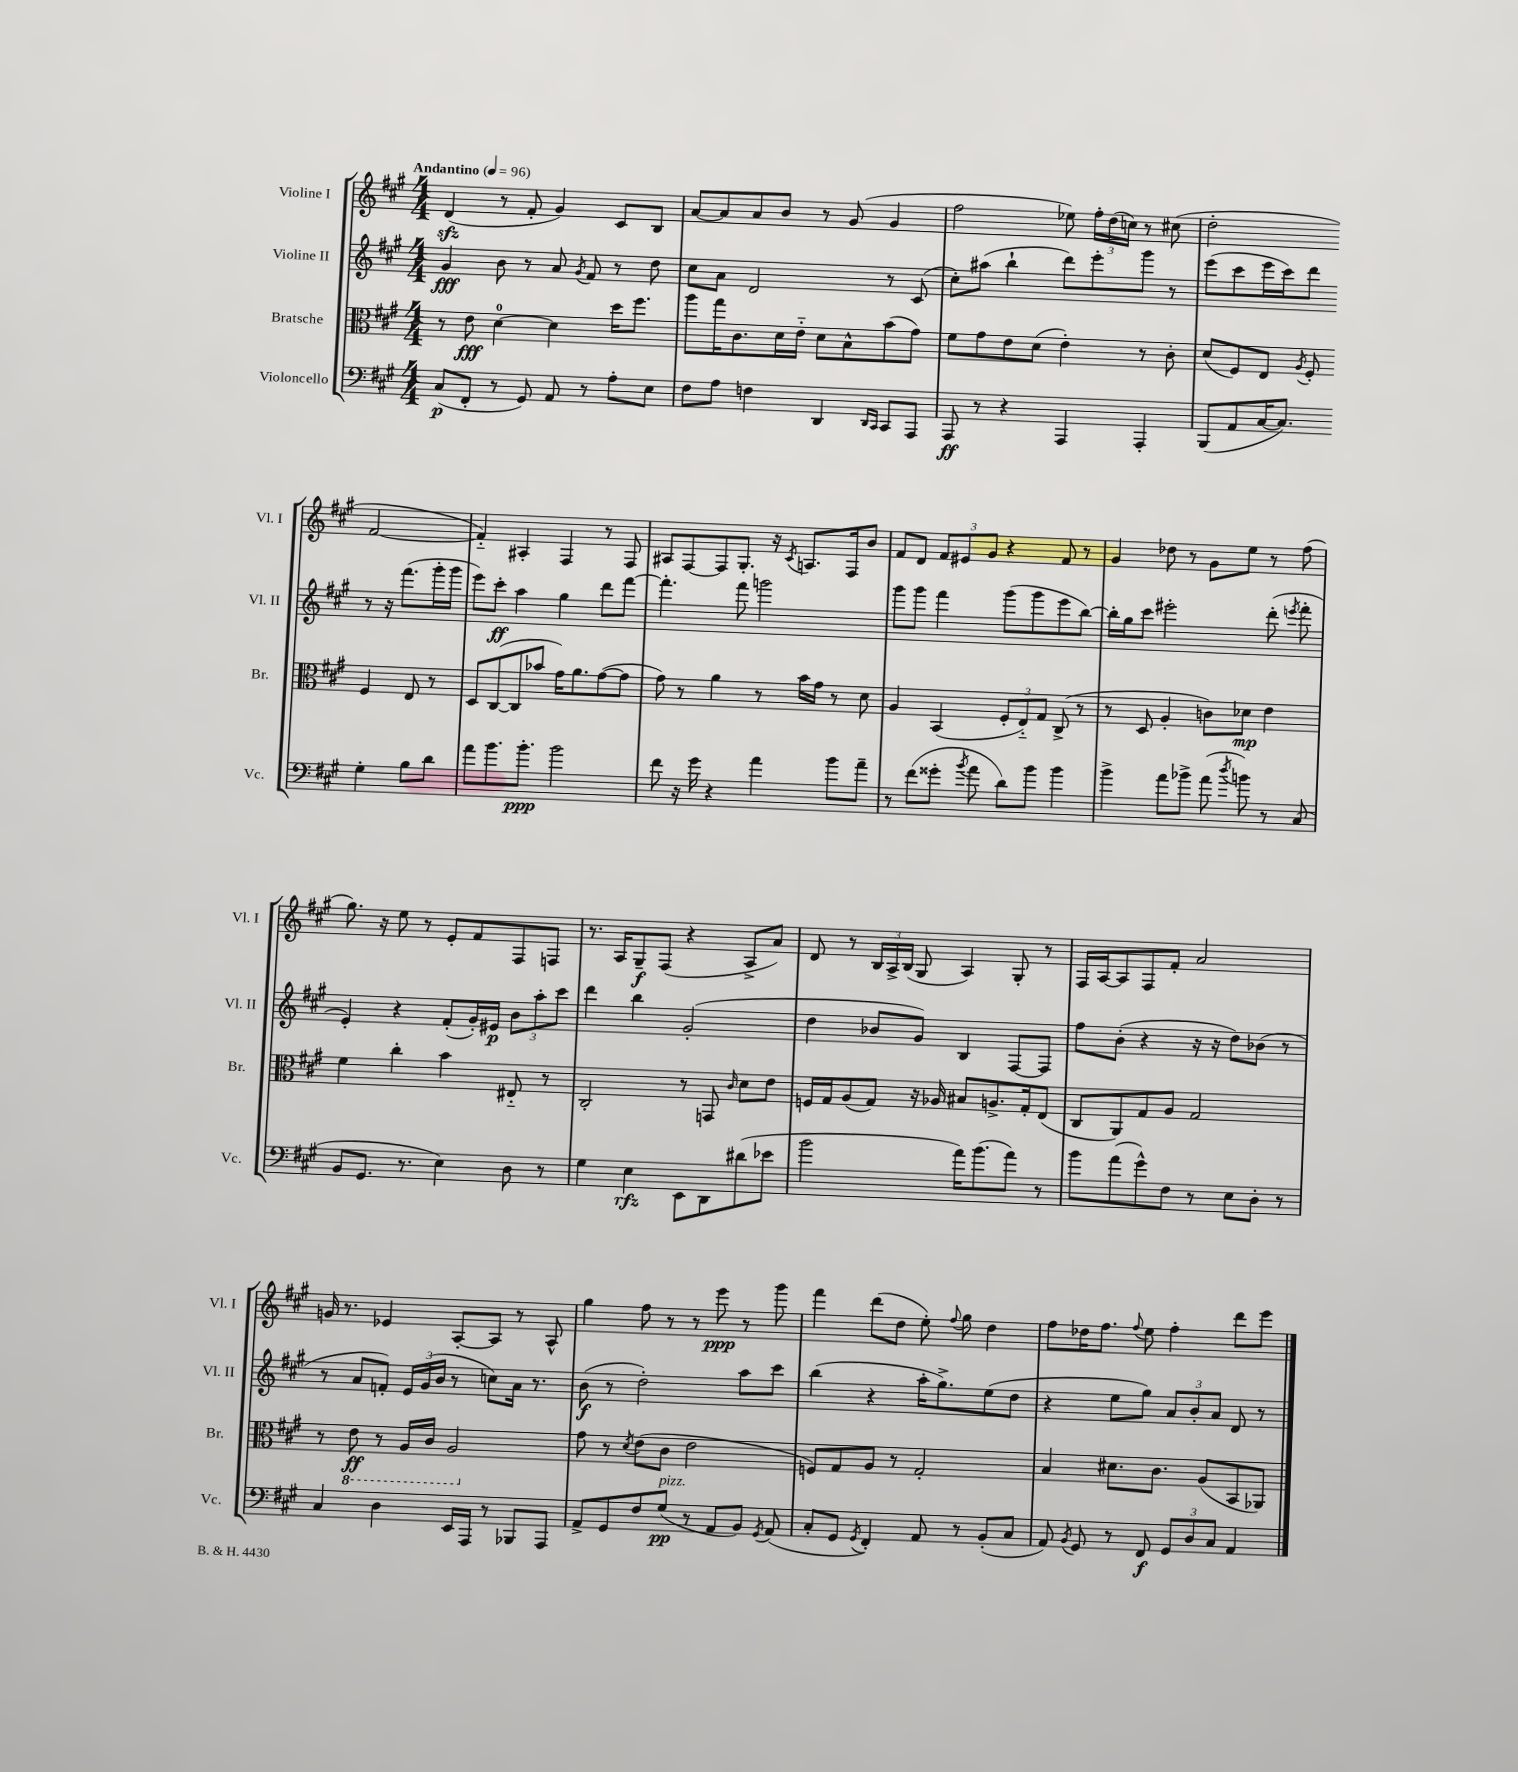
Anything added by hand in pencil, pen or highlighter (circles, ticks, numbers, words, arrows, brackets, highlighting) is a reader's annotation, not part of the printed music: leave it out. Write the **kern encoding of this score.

**kern	**dynam	**kern	**dynam	**kern	**dynam	**kern	**dynam
*part4	*part4	*part3	*part3	*part2	*part2	*part1	*part1
*staff4	*staff4	*staff3	*staff3	*staff2	*staff2	*staff1	*staff1
*I"Violoncello	*	*I"Bratsche	*	*I"Violine II	*	*I"Violine I	*
*I'Vc.	*	*I'Br.	*	*I'Vl. II	*	*I'Vl. I	*
*clefF4	*	*clefC3	*	*clefG2	*	*clefG2	*
*k[f#c#g#]	*	*k[f#c#g#]	*	*k[f#c#g#]	*	*k[f#c#g#]	*
*M4/4	*	*M4/4	*	*M4/4	*	*M4/4	*
*MM96	*	*MM96	*	*MM96	*	*MM96	*
=1	=1	=1	=1	=1	=1	=1	=1
!	!	!	!	!	!	!LO:TX:a:B:t=Andantino	!
(8C#/L	p	8r	.	4g#/	fff	(4dzz/	.
8FF#'/J	.	8e\	fff	.	.	.	.
8r	.	[4d\	.	8b\	.	8r	.
8GG#/)	.	.	.	8r	.	8f#'/	.
8AA/	.	4d\]	.	8a/	.	4g#/)	.
.	.	.	.	8qg#/	.	.	.
8r	.	.	.	8f#/	.	.	.
8A'\L	.	16dd\KL	.	8r	.	8c#/L	.
.	.	8.ff#\J	.	.	.	.	.
8E\J	.	.	.	8dd\	.	8B/J	.
=2	=2	=2	=2	=2	=2	=2	=2
8F#\L	.	8aa\L	.	8cc#\L	.	[8a/L	.
8A\J	.	16gg#\K	.	8a\J	.	8a/]	.
.	.	8.c#\	.	.	.	.	.
4Fn\	.	.	.	2d/	.	8a/	.
.	.	16d\L	.	.	.	8b/J	.
.	.	16e\JJ	.	.	.	.	.
4DD/	.	8d\L	.	.	.	8r	.
.	.	8B^^\	.	.	.	(8g#/	.
16qqDD/LL	.	.	.	.	.	.	.
16qqCC#/JJ	.	.	.	.	.	.	.
8CC#/L	.	(8b\	.	8r	.	4g#/	.
8AAA/J	.	8g#\J)	.	(8c#/	.	.	.
=3	=3	=3	=3	=3	=3	=3	=3
8AAA/	ff	8f#\L	.	8cc#'\L)	.	2ff#\	.
8r	.	8g#\	.	(8aa#X\J	.	.	.
4r	.	8e\	.	4bb`\	.	.	.
.	.	(8d\J	.	.	.	.	.
4AAA/	.	4e'\)	.	8ddd\L)	.	8ee-X\)	.
.	.	.	.	8eee'\	.	24ff#'\LL	.
.	.	.	.	.	.	(24dd\	.
.	.	.	.	.	.	24ccn\JJ)	.
4AAA'/	.	8r	.	8ggg#\J	.	8r	.
.	.	8c#'\	.	8r	.	(8cc#X\	.
=4	=4	=4	=4	=4	=4	=4	=4
(8BBB/L	.	(8d/L	.	(8eee\L	.	2dd'\	.
8AA/	.	8F#/)	.	8ccc#\	.	.	.
[16C#/K	.	8E/J	.	16eee\L	.	.	.
8.C#/J])	.	.	.	16ccc#\J)	.	.	.
.	.	8qA/	.	.	.	.	.
.	.	8F#'/	.	8ddd\J	.	.	.
4G#'\	.	4F#/	.	8r	.	[2f#/	.
.	.	.	.	16r	.	.	.
.	.	.	.	(8.fff#\L	.	.	.
8B\L	.	8E/	.	.	.	.	.
8d\J	.	8r	.	16ggg#'\L	.	.	.
.	.	.	.	16ggg#\JJ	.	.	.
!!LO:LB:g=z
=5	=5	=5	=5	=5	=5	=5	=5
8a\L	.	8D/L	.	8eee\L)	.	4f#/])	.
8.b\	.	([8C#/	.	8ccc#'\J	ff	.	.
.	.	8C#/]	.	4aa\	.	4A#X'/	.
8.b'\J	ppp	.	.	.	.	.	.
.	.	8b-X/J	.	.	.	.	.
2b\	.	16g#\KL)	.	4gg#\	.	4F#/	.
.	.	8.a\	.	.	.	.	.
.	.	([8g#\	.	8ddd\L	.	8r	.
.	.	8g#\J]	.	[8fff#\J	.	8F#/	.
=6	=6	=6	=6	=6	=6	=6	=6
8f#\	.	8g#\)	.	4.fff#'\]	.	8A#X/L	.
16r	.	8r	.	.	.	[8F#/	.
16g#\	.	.	.	.	.	.	.
4r	.	4a\	.	.	.	8F#/]	.
.	.	.	.	8fff#\	.	8.G#'/J	.
4a\	.	8r	.	2gggn\	.	.	.
.	.	.	.	.	.	16r	.
.	.	.	.	.	.	8qc#/	.
.	.	16b\LL	.	.	.	8.An/L	.
.	.	16g#\JJ	.	.	.	.	.
8b\L	.	8r	.	.	.	.	.
.	.	.	.	.	.	16F#/k	.
8a~\J	.	8d\	.	.	.	8b/J	.
=7	=7	=7	=7	=7	=7	=7	=7
8r	.	4A/	.	8ggg#\L	.	8f#/L	.
(8f#\L	.	.	.	8ggg#\J	.	8d/J	.
8g##X'\J	.	(4BB/	.	4fff#\	.	12f#/L	.
.	.	.	.	.	.	12e#X/	.
8qb/	.	.	.	.	.	.	.
8a\	.	.	.	.	.	.	.
.	.	.	.	.	.	12g#/J	.
8d\L)	.	12F#'/L	.	(8ggg#\L	.	4r	.
.	.	12E/)	.	.	.	.	.
8b\J	.	.	.	8ggg#\	.	.	.
.	.	12G#/J	.	.	.	.	.
4b\	.	(8C#^/	.	8eee\	.	8f#/	.
.	.	8r	.	[8bb\J)	.	8r	.
=8	=8	=8	=8	=8	=8	=8	=8
4b^\	.	8r	.	16bb'\LL]	.	4g#/	.
.	.	.	.	16gg#\J	.	.	.
.	.	8D/	.	8ccc#\J	.	.	.
8a\L	.	4A'/	.	2eee#X'\	.	8dd-X\	.
8b-X^\J	.	.	.	.	.	8r	.
(8a\	.	8cn\L)	.	.	.	8g#\L	.
8qdd/	.	.	.	.	.	.	.
8bn\)	.	8d-X\J	mp	.	.	8ee\J	.
8r	.	4e\	.	(8ddd'\	.	8r	.
.	.	.	.	8qeeen/	.	.	.
(8C#/	.	.	.	8fff#'\	.	(8ff#\	.
!!LO:LB:g=z
=9	=9	=9	=9	=9	=9	=9	=9
8BB/L	.	4f#\	.	4e'/)	.	8.gg#\)	.
8.GG#/J	.	.	.	.	.	.	.
.	.	.	.	.	.	16r	.
.	.	4cc#'\	.	4r	.	8ee\	.
8.r	.	.	.	.	.	.	.
.	.	.	.	.	.	8r	.
4E\)	.	4b\	.	(8f#'/L	.	8e'/L	.
.	.	.	.	16g#'/L)	.	8f#/	.
.	.	.	.	16e#X/JJ	p	.	.
8D\	.	8E#X/	.	12b\L	.	8F#/	.
.	.	.	.	12aa'\	.	.	.
8r	.	8r	.	.	.	8Fn/J	.
.	.	.	.	12ccc#\J	.	.	.
=10	=10	=10	=10	=10	=10	=10	=10
4G#\	.	2C#'/	.	4ddd\	.	8.r	.
.	.	.	.	.	.	16A/KL	.
4E\	rfz	.	.	4bb\	.	8G#~/	f
.	.	.	.	.	.	(8F#/J	.
8EE\L	.	8r	.	(2g#'/	.	4r	.
8DD\	.	8GGn/	.	.	.	.	.
.	.	16qqc#/	.	.	.	.	.
(8d#X\	.	8d\L	.	.	.	8A^/L	.
8e-X\J	.	8e\J	.	.	.	8a/J)	.
=11	=11	=11	=11	=11	=11	=11	=11
2b\	.	16Fn/LL	.	4dd\	.	8d/	.
.	.	16G#/J	.	.	.	.	.
.	.	(8A/	.	.	.	8r	.
.	.	8G#/J)	.	8b-X/L	.	24B/LL	.
.	.	.	.	.	.	24A^/	.
.	.	.	.	.	.	(24B/JJ	.
.	.	16r	.	8g#/J)	.	8G#/	.
.	.	16A-X/	.	.	.	.	.
16a\KL)	.	8B#X/L	.	4B/	.	4A/)	.
(8.b\	.	.	.	.	.	.	.
.	.	8.An^/	.	.	.	.	.
8a\J)	.	.	.	[8F#/L	.	8G#'/	.
.	.	16G#'/k	.	.	.	.	.
8r	.	(8E/J	.	8F#/J]	.	8r	.
=12	=12	=12	=12	=12	=12	=12	=12
8b\L	.	8C#/L	.	8ff#\L	.	16F#/LL	.
.	.	.	.	.	.	[16A/J	.
(8a\	.	8AA/)	.	(8b'\J	.	8A/]	.
8g#^^\)	.	8G#/	.	4r	.	8F#/	.
8F#\J	.	8A/J	.	.	.	8f#'/J	.
8r	.	2G#/	.	16r	.	2a/	.
.	.	.	.	16r	.	.	.
8E\L	.	.	.	8dd\L)	.	.	.
8D'\J	.	.	.	(8b-X\J	.	.	.
8r	.	.	.	8r	.	.	.
!!LO:LB:g=z
=13	=13	=13	=13	=13	=13	=13	=13
4C#/	.	8r	.	8r	.	16gn/	.
.	.	.	.	.	.	8.r	.
*	*	*8ba	*	*	*	*	*
.	.	8E\	ff	8a/L	.	.	.
4D\	.	8r	.	8fn'/J)	.	4e-X/	.
.	.	16AA/LL	.	24e/LL	.	.	.
.	.	.	.	(24g#/	.	.	.
.	.	16C#/JJ	.	.	.	.	.
.	.	.	.	24b/JJ	.	.	.
16EE/LL	.	2AA/	.	8r	.	[8A'/L	.
16AAA/JJ	.	.	.	.	.	.	.
8r	.	.	.	8ccn\L)	.	8A/J]	.
8BBB-X/L	.	.	.	16a\Jk	.	8r	.
.	.	.	.	8.r	.	.	.
8AAA/J	.	.	.	.	.	8A^^/	.
=14	=14	=14	=14	=14	=14	=14	=14
*	*	*X8ba	*	*	*	*	*
8AA^/L	.	8g#\	.	(8b\	f	4gg#\	.
8GG#/	.	8r	.	8r	.	.	.
.	.	8qd/	.	.	.	.	.
8F#/	.	(8e\L	.	2dd'\)	.	8ff#\	.
!LO:TX:a:i:t=pizz.	!	!	!	!	!	!	!
(8G#/J	pp	8c#\J	.	.	.	8r	.
8r	.	2e\	.	.	.	8r	.
8AA/L	.	.	.	.	.	8eee\	ppp
8BB/J)	.	.	.	8aa\L	.	8r	.
8qGG#/	.	.	.	.	.	.	.
(8AA/	.	.	.	8ccc#\J	.	8ggg#\	.
=15	=15	=15	=15	=15	=15	=15	=15
8C#'/L	.	8Fn/L)	.	(4bb\	.	4fff#\	.
8GG#/J	.	8G#/	.	.	.	.	.
8qGG#/	.	.	.	.	.	.	.
4FF#'/)	.	8A/J	.	4r	.	(8ddd\L	.
.	.	8r	.	.	.	8dd\J	.
8AA/	.	2G#'/	.	16aa'\KL	.	8ee'\)	.
.	.	.	.	8.gg#^\)	.	.	.
.	.	.	.	.	.	8qqff#/	.
8r	.	.	.	.	.	8gg#\	.
(8BB'/L	.	.	.	(8ee\	.	4dd\	.
8C#/J	.	.	.	8dd\J	.	.	.
=16	=16	=16	=16	=16	=16	=16	=16
8AA/)	.	4B/	.	4r	.	8ff#\L	.
8qBB/	.	.	.	.	.	.	.
8GG#/	.	.	.	.	.	16dd-X\K	.
.	.	.	.	.	.	8.ff#\J	.
8r	.	8.d#X\L	.	8ee\L	.	.	.
.	.	.	.	.	.	8qqff#/	.
8FF#/	f	.	.	8gg#\J)	.	8ee\	.
.	.	8.c#\J	.	.	.	.	.
12GG#/L	.	.	.	12a/L	.	4ff#'\	.
12D/	.	.	.	12b'/	.	.	.
.	.	(8A/L	.	.	.	.	.
12C#/J	.	.	.	12a/J	.	.	.
4AA/	.	8BB/	.	8d/	.	8ddd\L	.
.	.	8AA-X/J)	.	8r	.	8eee\J	.
==	==	==	==	==	==	==	==
*-	*-	*-	*-	*-	*-	*-	*-
